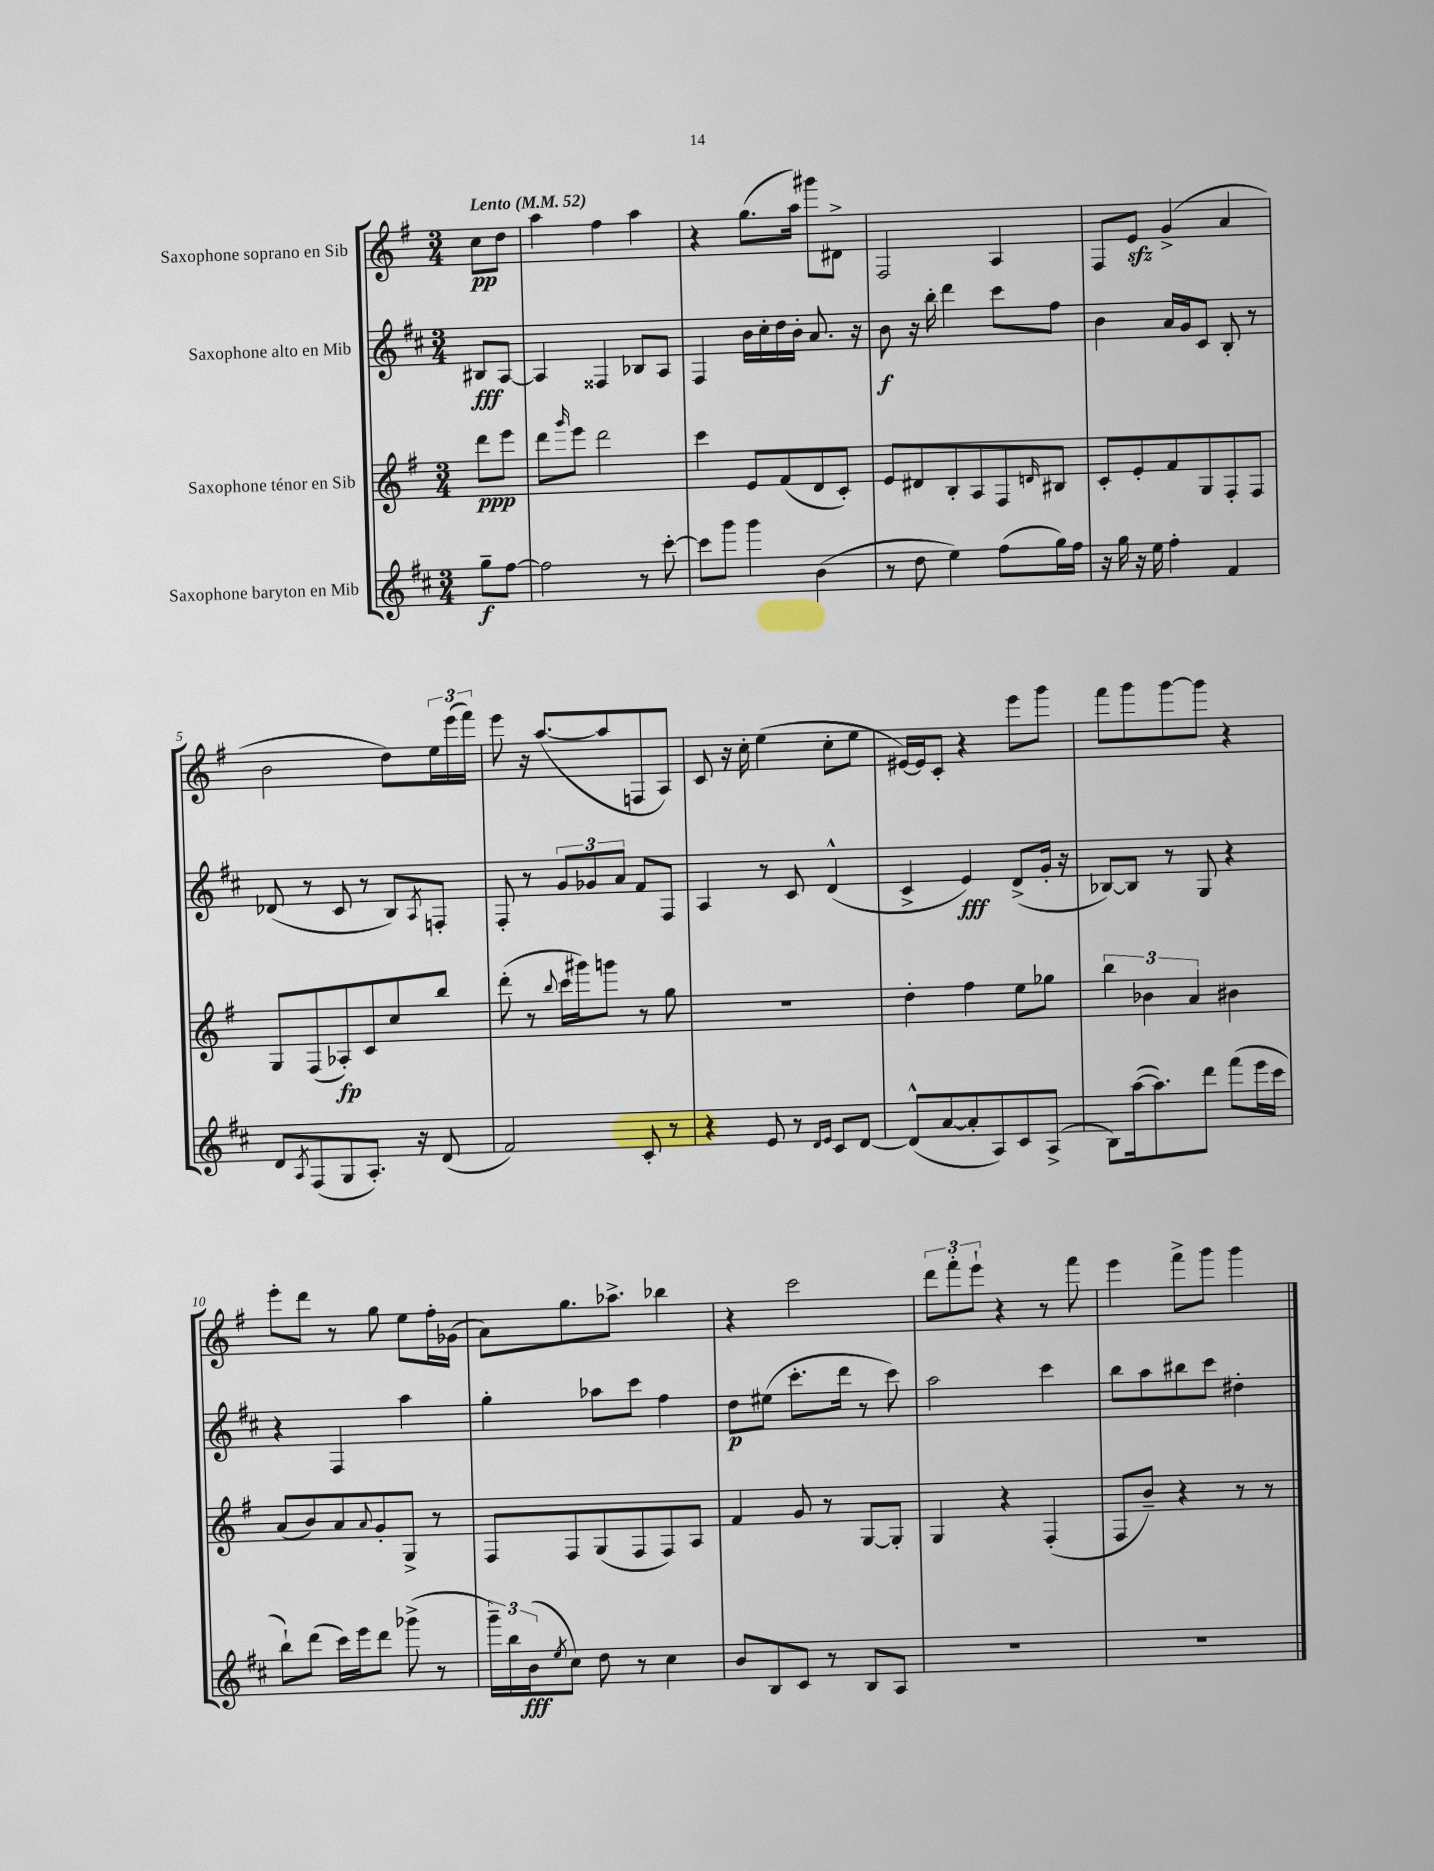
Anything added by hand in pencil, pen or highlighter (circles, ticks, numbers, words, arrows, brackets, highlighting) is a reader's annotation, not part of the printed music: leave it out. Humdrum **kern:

**kern	**dynam	**kern	**dynam	**kern	**dynam	**kern	**dynam
*part4	*part4	*part3	*part3	*part2	*part2	*part1	*part1
*staff4	*staff4	*staff3	*staff3	*staff2	*staff2	*staff1	*staff1
*I"Saxophone baryton en Mib	*	*I"Saxophone ténor en Sib	*	*I"Saxophone alto en Mib	*	*I"Saxophone soprano en Sib	*
*clefG2	*	*clefG2	*	*clefG2	*	*clefG2	*
*k[f#c#]	*	*k[f#]	*	*k[f#c#]	*	*k[f#]	*
*M3/4	*	*M3/4	*	*M3/4	*	*M3/4	*
*MM52	*	*MM52	*	*MM52	*	*MM52	*
=	=	=	=	=	=	=	=
!	!	!	!	!	!	!LO:TX:a:B:t=Lento	!
8gg~\L	f	8ddd\L	ppp	8B#X/L	fff	8cc\L	pp
[8ff#\J	.	8eee\J	.	[8A/J	.	8dd\J	.
=1	=1	=1	=1	=1	=1	=1	=1
2ff#\]	.	8ddd\L	.	4A/]	.	4aa\	.
.	.	16qqggg/	.	.	.	.	.
.	.	8eee\J	.	.	.	.	.
.	.	2ddd\	.	4F##X/	.	4ff#\	.
8r	.	.	.	8B-X/L	.	4aa\	.
[8ccc#'\	.	.	.	8A/J	.	.	.
=2	=2	=2	=2	=2	=2	=2	=2
8ccc#\L]	.	4ccc\	.	4F#/	.	4r	.
8ggg\J	.	.	.	.	.	.	.
4ggg\	.	8e/L	.	16b\LL	.	(8.gg\L	.
.	.	.	.	16cc#'\	.	.	.
.	.	(8f#/	.	16dd\	.	.	.
.	.	.	.	16b'\JJ	.	16aa\Jk)	.
(4b\	.	8d/	.	8.a/	.	8ggg#X\L	.
.	.	8c'/J)	.	.	.	8d#X^\J	.
.	.	.	.	16r	.	.	.
=3	=3	=3	=3	=3	=3	=3	=3
8r	.	8e/L	.	8b\	f	2F#/	.
8dd\	.	8d#X/	.	16r	.	.	.
.	.	.	.	16bb'\	.	.	.
4ee\)	.	8B'/	.	4ddd\	.	.	.
.	.	8A/	.	.	.	.	.
(8ff#\L	.	8F#/	.	8ccc#\L	.	4A/	.
.	.	16qqdn/	.	.	.	.	.
16gg\L)	.	8B#X/J	.	8ff#\J	.	.	.
16ff#\JJ	.	.	.	.	.	.	.
=4	=4	=4	=4	=4	=4	=4	=4
16r	.	8c'/L	.	4b\	.	8F#/L	.
16gg\	.	.	.	.	.	.	.
16r	.	8e'/	.	.	.	8ezz/J	.
16ee\	.	.	.	.	.	.	.
4ff#'\	.	8f#/	.	16a/LL	.	(4g^/	.
.	.	.	.	16g/J	.	.	.
.	.	8G/	.	8c#/J	.	.	.
4f#/	.	8F#'/	.	8B'/	.	4a/	.
.	.	8F#/J	.	8r	.	.	.
!!LO:LB:g=z
=5	=5	=5	=5	=5	=5	=5	=5
8d/L	.	8G/L	.	(8d-X/	.	2b\	.
8qA/	.	.	.	.	.	.	.
(8F#/	.	(8F#/	.	8r	.	.	.
8G/	.	8A-X'/)	fp	8c#/	.	.	.
8.A'/J)	.	8c/	.	8r	.	.	.
.	.	8cc/	.	8B/L)	.	8dd\L)	.
16r	.	.	.	.	.	.	.
.	.	.	.	8qA/	.	.	.
(8d/	.	8bb/J	.	8Fn'/J	.	24ee\L	.
.	.	.	.	.	.	(24eee\	.
.	.	.	.	.	.	24fff#\JJ)	.
=6	=6	=6	=6	=6	=6	=6	=6
2f#/)	.	(8ddd'\	.	8F#'/	.	8eee\	.
.	.	8r	.	8r	.	16r	.
.	.	.	.	.	.	([8.aa/L	.
.	.	8qqbb/	.	.	.	.	.
.	.	16ccc\LL	.	12g/L	.	.	.
.	.	16ggg#X\J)	.	.	.	.	.
.	.	.	.	12g-X/	.	.	.
.	.	8gggn\J	.	.	.	8aa/]	.
.	.	.	.	12a/J	.	.	.
8c#'/	.	8r	.	8f#/L	.	8Fn/	.
8r	.	8gg\	.	8F#/J	.	8A/J)	.
=7	=7	=7	=7	=7	=7	=7	=7
4r	.	2.r	.	4A/	.	8c/	.
.	.	.	.	.	.	16r	.
.	.	.	.	.	.	16cc'\	.
8e/	.	.	.	8r	.	(4ee\	.
8r	.	.	.	8c#/	.	.	.
16qqd/LL	.	.	.	.	.	.	.
16qqe/JJ	.	.	.	.	.	.	.
8c#/L	.	.	.	(4d^^/	.	8cc'\L	.
[8d/J	.	.	.	.	.	8ee\J	.
=8	=8	=8	=8	=8	=8	=8	=8
(8d^^/L]	.	4dd'\	.	4c#^/	.	[16e#X/LL)	.
.	.	.	.	.	.	16e#/J]	.
[8a/	.	.	.	.	.	8c'/J	.
8a'/]	.	4ff#\	.	4e/)	fff	4r	.
8A/)	.	.	.	.	.	.	.
8c#/	.	8ee\L	.	(8d^/L	.	8eee\L	.
(8A^/J	.	8gg-X\J	.	16g'/Jk	.	8ggg\J	.
.	.	.	.	16r	.	.	.
=9	=9	=9	=9	=9	=9	=9	=9
8B\L)	.	6bb\	.	[8B-X/L)	.	8fff#\L	.
([16aa\k	.	.	.	8B-/J]	.	8ggg\	.
.	.	6b-X\	.	.	.	.	.
8.aa\])	.	.	.	.	.	.	.
.	.	.	.	8r	.	[8ggg\	.
.	.	6a/	.	.	.	.	.
8ddd\J	.	.	.	8G/	.	8ggg\J]	.
(8fff#\L	.	4b#X\	.	4r	.	4r	.
16eee\L	.	.	.	.	.	.	.
16ccc#\JJ	.	.	.	.	.	.	.
!!LO:LB:g=z
=10	=10	=10	=10	=10	=10	=10	=10
8bb`\L)	.	(8a/L	.	4r	.	8eee'\L	.
(8ddd\J	.	8b/)	.	.	.	8ddd\J	.
16ccc#\LL)	.	8a/	.	4F#/	.	8r	.
16eee\J	.	.	.	.	.	.	.
.	.	8qqa/	.	.	.	.	.
8ddd\J	.	8g'/	.	.	.	8gg\	.
(8ggg-X^\	.	8G^/J	.	4aa\	.	8ee\L	.
8r	.	8r	.	.	.	16ff#'\L	.
.	.	.	.	.	.	(16g-X\JJ	.
=11	=11	=11	=11	=11	=11	=11	=11
24ggg~\LL)	.	8F#/L	.	4gg'\	.	8a\L)	.
24bb\	.	.	.	.	.	.	.
(24b\J	fff	.	.	.	.	.	.
8qee/	.	.	.	.	.	.	.
8cc#\J)	.	8F#/	.	.	.	8.gg\	.
8dd\	.	(8G/	.	8aa-X\L	.	.	.
.	.	.	.	.	.	8.aa-X^\J	.
8r	.	8F#/	.	8ccc#\J	.	.	.
4cc#\	.	8F#/)	.	4ff#\	.	4bb-X\	.
.	.	8A/J	.	.	.	.	.
=12	=12	=12	=12	=12	=12	=12	=12
8b/L	.	4f#/	.	8dd\L	p	4r	.
8B/	.	.	.	(8ee#X\J	.	.	.
8c#/J	.	8g/	.	8.ccc#'\L	.	2ccc\	.
8r	.	8r	.	.	.	.	.
.	.	.	.	16ddd\Jk	.	.	.
8B/L	.	[8G/L	.	8r	.	.	.
8A/J	.	8G'/J]	.	8ccc#\)	.	.	.
=13	=13	=13	=13	=13	=13	=13	=13
2.r	.	4G/	.	2aa\	.	12ddd\L	.
.	.	.	.	.	.	12fff#'\	.
.	.	.	.	.	.	12eee`\J	.
.	.	4r	.	.	.	4r	.
.	.	(4F#'/	.	4ccc#\	.	8r	.
.	.	.	.	.	.	8fff#\	.
=14	=14	=14	=14	=14	=14	=14	=14
2.r	.	8F#/L	.	8bb\L	.	4eee\	.
.	.	8b~/J)	.	8aa\	.	.	.
.	.	4r	.	8bb#X\	.	8fff#^\L	.
.	.	.	.	8ccc#\J	.	8ggg\J	.
.	.	8r	.	4dd#X'\	.	4ggg\	.
.	.	8r	.	.	.	.	.
==	==	==	==	==	==	==	==
*-	*-	*-	*-	*-	*-	*-	*-
